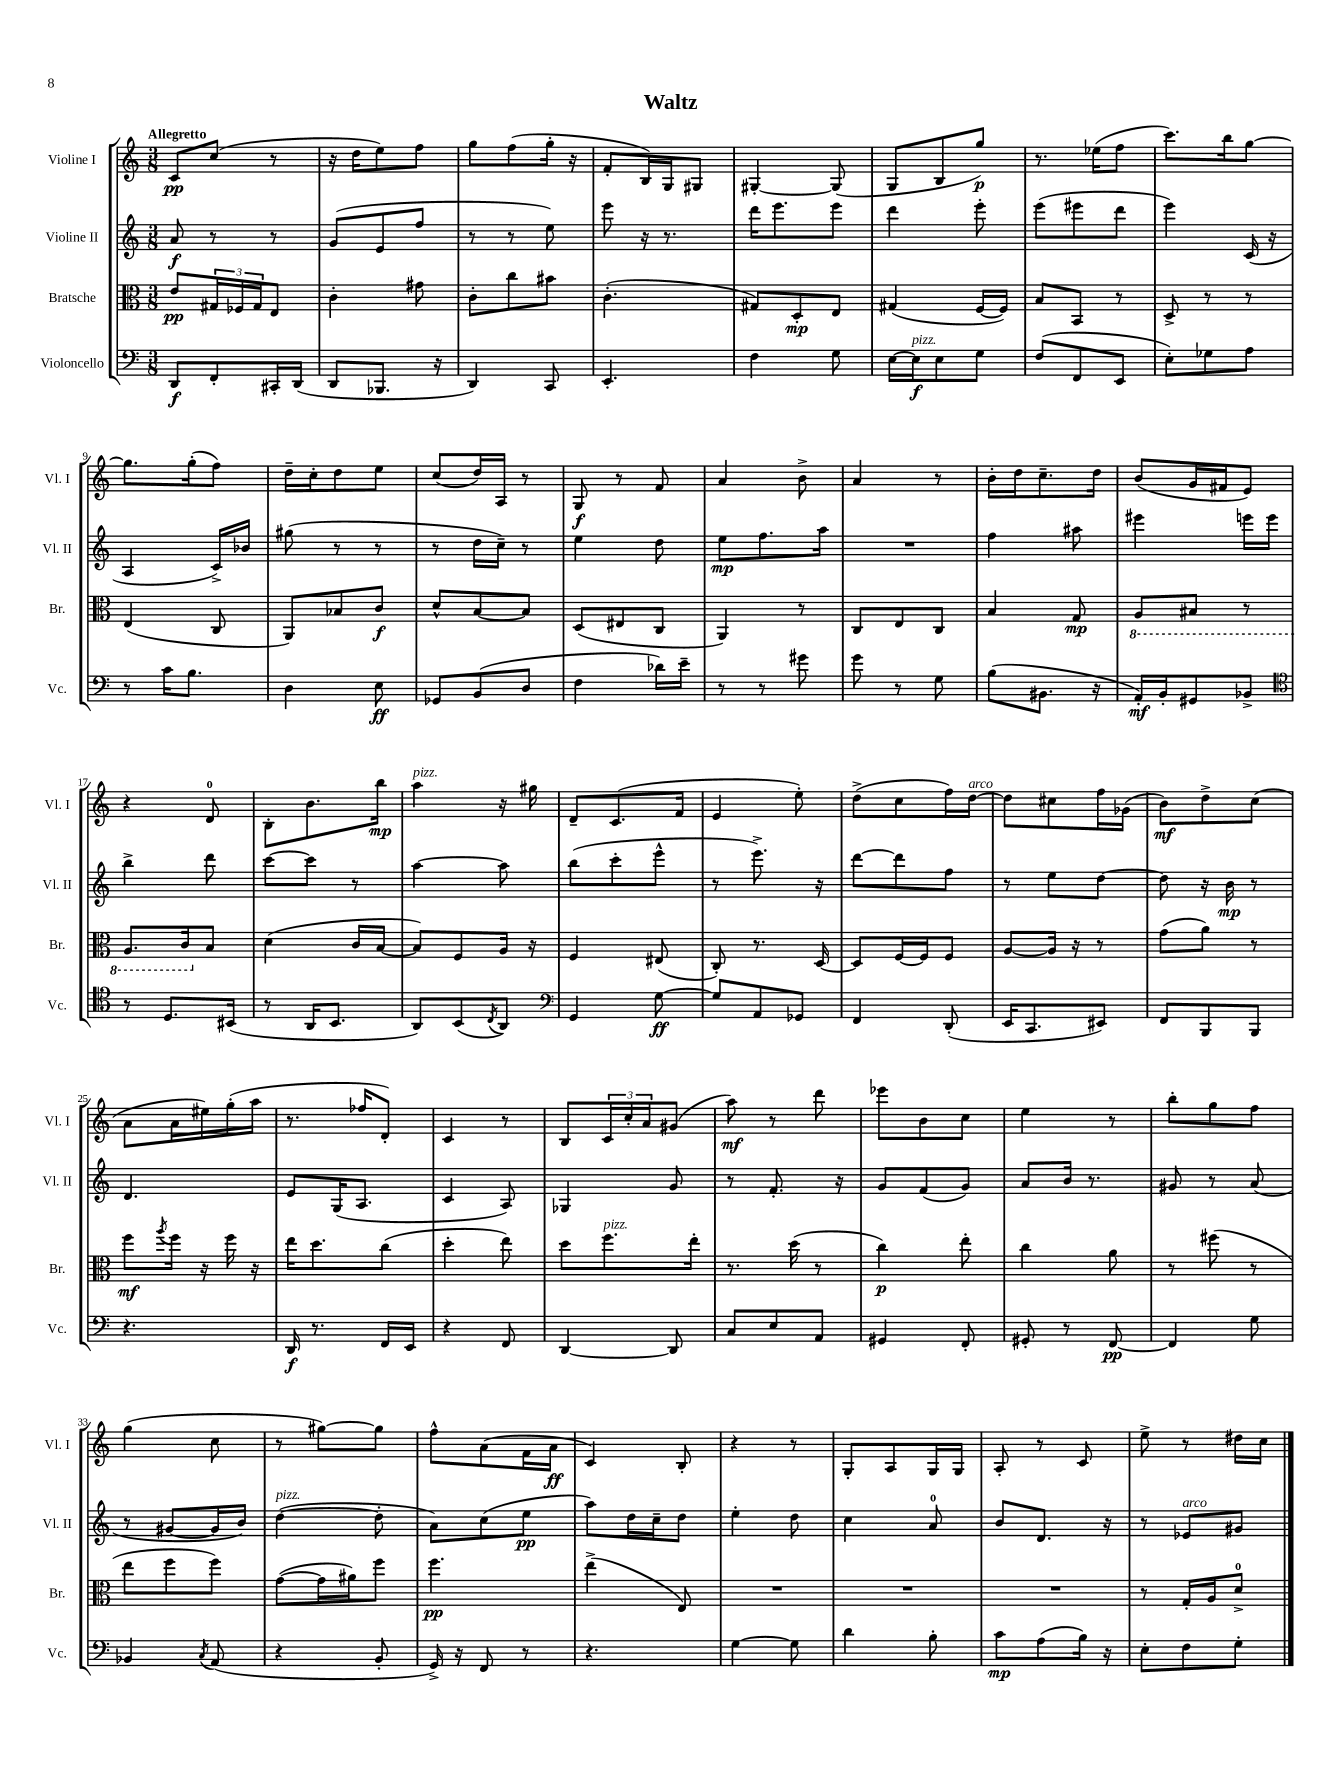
\header { title = "Waltz" }
<<
\new StaffGroup <<
\new Staff = "s0" \with { instrumentName = "Violine I" shortInstrumentName = "Vl. I" } {
    \clef treble \key c \major \numericTimeSignature \time 3/8 \tempo "Allegretto"
    c'8\pp c''8( r8 |
    r16 d''16 e''8) f''8 |
    g''8 f''8( g''16-. r16 |
    f'8-. b16) g16 gis8 |
    gis4~-. gis8( |
    g8 b8 g''8\p) |
    r8. ees''16( f''8 |
    c'''8.) b''16 g''8~ |
    g''8. g''16-.( f''8) |
    d''16-- c''16-. d''8 e''8 |
    c''8( d''16) a16 r8 |
    g8\f r8 f'8 |
    a'4 b'8-> |
    a'4 r8 |
    b'16-. d''16 c''8.-- d''16 |
    b'8( g'16 fis'16 e'8) |
    r4 d'8-0 |
    b8-. b'8. b''16\mp |
    a''4^\markup { \italic "pizz." } r16 gis''16 |
    d'8-- c'8.( f'16 |
    e'4 e''8-.) |
    d''8->( c''8 f''16) d''16~^\markup { \italic "arco" } |
    d''8 cis''8 f''16 ges'16( |
    b'8\mf) d''8-> c''8( |
    a'8 a'16 eis''16) g''16-.( a''16 |
    r8. fes''16 d'8-.) |
    c'4 r8 |
    b8 \tuplet 3/2 { c'16 c''16-. a'16 } gis'8( |
    a''8\mf) r8 d'''8 |
    ees'''8 b'8 c''8 |
    e''4 r8 |
    b''8-. g''8 f''8 |
    g''4( c''8 |
    r8 gis''8~) gis''8 |
    f''8-^ a'8( f'16 a'16\ff |
    c'4) b8-. |
    r4 r8 |
    g8-. a8 g16 g16 |
    a8-. r8 c'8 |
    e''8-> r8 dis''16 c''16 \bar "|." |
}
\new Staff = "s1" \with { instrumentName = "Violine II" shortInstrumentName = "Vl. II" } {
    \clef treble \key c \major \numericTimeSignature \time 3/8
    a'8\f r8 r8 |
    g'8( e'8 f''8 |
    r8 r8 e''8) |
    e'''8 r16 r8. |
    d'''16 e'''8. e'''8 |
    d'''4 e'''8-. |
    e'''8( eis'''8 d'''8 |
    e'''4) c'16( r16 |
    a4 c'16->) bes'16 |
    gis''8( r8 r8 |
    r8 d''16 c''16--) r8 |
    e''4 d''8 |
    e''8\mp f''8. a''16 |
    R4. |
    f''4 ais''8 |
    eis'''4 e'''16 e'''16 |
    b''4-> d'''8 |
    c'''8~ c'''8 r8 |
    a''4~ a''8 |
    b''8( c'''8-. e'''8-^ |
    r8 e'''8.->) r16 |
    d'''8~ d'''8 f''8 |
    r8 e''8 d''8~ |
    d''8 r16 b'16\mp r8 |
    d'4. |
    e'8 g16( a8. |
    c'4 a8) |
    ges4 g'8 |
    r8 f'8.-. r16 |
    g'8 f'8( g'8) |
    a'8 b'16 r8. |
    gis'8 r8 a'8( |
    r8 gis'8~ gis'16 b'16) |
    d''4~^\markup { \italic "pizz." }( d''8-. |
    a'8) c''8( e''8\pp |
    a''8) d''16 c''16-- d''8 |
    e''4-. d''8 |
    c''4 a'8-0 |
    b'8 d'8. r16 |
    r8 ees'8^\markup { \italic "arco" } gis'8 \bar "|." |
}
\new Staff = "s2" \with { instrumentName = "Bratsche" shortInstrumentName = "Br." } {
    \clef alto \key c \major \numericTimeSignature \time 3/8
    e'8\pp \tuplet 3/2 { gis16 fes16 gis16 } e8 |
    c'4-. gis'8 |
    c'8-. c''8 bis'8 |
    c'4.-.( |
    gis8) d8-.\mp e8 |
    gis4( f16~ f16) |
    b8 b,8 r8 |
    d8-> r8 r8 |
    e4( c8 |
    a,8) bes8 c'8\f |
    d'8-^ b8~ b8 |
    d8( eis8 c8 |
    a,4) r8 |
    c8 e8 c8 |
    b4 g8\mp |
    \ottava #-1 a,8 bis,8 r8 |
    a,8. c16 \ottava #0 b8 |
    d'4( c'16 b16~ |
    b8) f8 a16 r16 |
    f4 eis8( |
    c8-.) r8. d16~ |
    d8 f16~ f16 f8 |
    a8~ a16 r16 r8 |
    g'8( a'8) r8 |
    f''8\mf \acciaccatura { a''8 } f''16 r16 f''16 r16 |
    e''16 d''8. c''8( |
    d''4-. e''8) |
    d''8 f''8.^\markup { \italic "pizz." } e''16-. |
    r8. d''16( r8 |
    c''4\p) e''8-. |
    c''4 a'8 |
    r8 fis''8( r8 |
    e''8 f''8 f''8) |
    g'8~( g'16 ais'16) f''8 |
    f''4.\pp |
    e''4->( e8) |
    R4. |
    R4. |
    R4. |
    r8 g16-. a16 d'8-0-> \bar "|." |
}
\new Staff = "s3" \with { instrumentName = "Violoncello" shortInstrumentName = "Vc." } {
    \clef bass \key c \major \numericTimeSignature \time 3/8
    d,8\f f,8-. cis,16-. d,16( |
    d,8 bes,,8. r16 |
    d,4) c,8 |
    e,4.-. |
    f4 g8 |
    e16~ e16\f^\markup { \italic "pizz." } e8 g8 |
    f8( f,8 e,8 |
    e8-.) ges8 a8 |
    r8 c'16 b8. |
    d4 e8\ff |
    ges,8 b,8( d8 |
    f4 des'16) e'16-- |
    r8 r8 gis'8 |
    g'8 r8 g8 |
    b8( bis,8. r16 |
    a,16-.\mf) b,16-. gis,8 bes,8-> |
    \clef tenor r8 d8. bis,16( |
    r8 a,16 b,8. |
    a,8) b,8( \acciaccatura { c8 } a,8) |
    \clef bass g,4 g8~\ff |
    g8 a,8 ges,8 |
    f,4 d,8-.( |
    e,16 c,8. eis,8) |
    f,8 b,,8 b,,8 |
    r4. |
    d,16\f r8. f,16 e,16 |
    r4 f,8 |
    d,4~ d,8 |
    c8 e8 a,8 |
    gis,4 f,8-. |
    gis,8-. r8 f,8~\pp |
    f,4 g8 |
    bes,4 \acciaccatura { c8 } a,8( |
    r4 b,8-. |
    g,16->) r16 f,8 r8 |
    r4. |
    g4~ g8 |
    d'4 b8-. |
    c'8\mp a8( b16) r16 |
    e8-. f8 g8-. \bar "|." |
}
>>
>>
